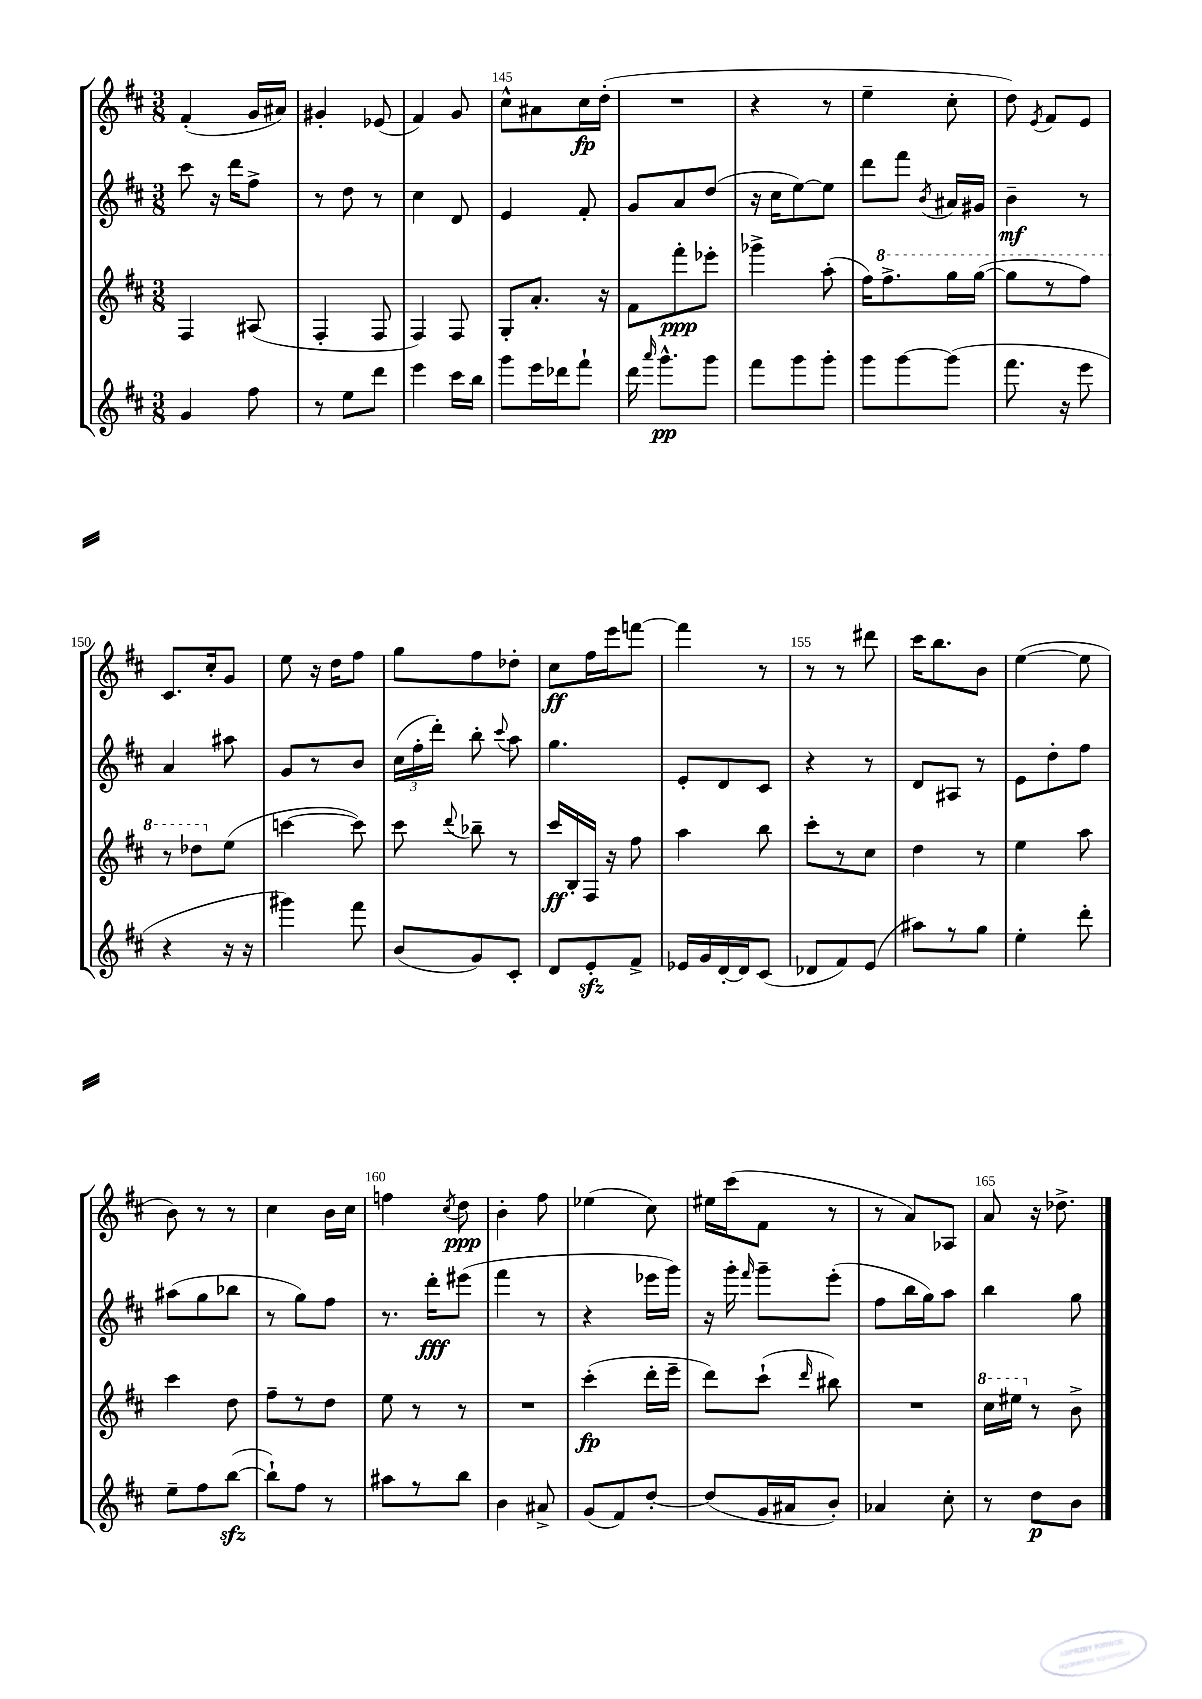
<<
\new StaffGroup <<
\new Staff = "s0" {
    \clef treble \key d \major \numericTimeSignature \time 3/8
    \autoBeamOff fis'4-.( g'16[ ais'16]) |
    gis'4-. ees'8( |
    fis'4) g'8 |
    cis''8[-^ ais'8 cis''16\fp d''16]-.( |
    R4. |
    r4 r8 |
    e''4-- cis''8-. |
    d''8) \acciaccatura { e'8 } fis'8[ e'8] |
    cis'8.[ cis''16-. g'8] |
    e''8 r16 d''16[ fis''8] |
    g''8[ fis''8 des''8]-. |
    cis''8[\ff fis''16 e'''16 f'''8]~ |
    f'''4 r8 |
    r8 r8 dis'''8 |
    cis'''16[ b''8. b'8] |
    e''4~( e''8 |
    b'8) r8 r8 |
    cis''4 b'16[ cis''16] |
    f''4 \acciaccatura { cis''8 } d''8\ppp |
    b'4-. fis''8 |
    ees''4( cis''8) |
    eis''16[ cis'''16( fis'8] r8 |
    r8 a'8[) aes8] |
    a'8 r16 des''8.-> \bar "|." |
}
\new Staff = "s1" {
    \clef treble \key d \major \numericTimeSignature \time 3/8
    \autoBeamOff cis'''8 r16 d'''16[ fis''8]-> |
    r8 d''8 r8 |
    cis''4 d'8 |
    e'4 fis'8-. |
    g'8[ a'8 d''8]( |
    r16 cis''16[ e''8~) e''8] |
    d'''8[ fis'''8] \acciaccatura { b'8 } ais'16[ gis'16] |
    b'4--\mf r8 |
    a'4 ais''8 |
    g'8[ r8 b'8] |
    \tuplet 3/2 { cis''16[( fis''16-. d'''16]-.) } b''8-. \appoggiatura { cis'''8 } a''8 |
    g''4. |
    e'8[-. d'8 cis'8] |
    r4 r8 |
    d'8[ ais8] r8 |
    e'8[ d''8-. fis''8] |
    ais''8[( g''8 bes''8] |
    r8 g''8[) fis''8] |
    r8. d'''16[-.\fff eis'''8]( |
    fis'''4 r8 |
    r4 ees'''16[ g'''16]) |
    r16 g'''16-. \grace { fis'''16 } g'''8[-- e'''8]-.( |
    fis''8[ b''16 g''16) a''8] |
    b''4 g''8 \bar "|." |
}
\new Staff = "s2" {
    \clef treble \key d \major \numericTimeSignature \time 3/8
    \autoBeamOff fis4 ais8( |
    fis4-. fis8 |
    fis4) fis8 |
    g8[-. a'8.]-. r16 |
    fis'8[ fis'''8-.\ppp ees'''8]-. |
    ges'''4-> a''8-.( |
    fis''16[) \ottava #1 fis'''8.-> g'''16 g'''16]~( |
    g'''8[ r8 fis'''8]) |
    r8 des'''8[ \ottava #0 e''8]( |
    c'''4~ c'''8) |
    cis'''8 \appoggiatura { d'''8 } bes''8-- r8 |
    cis'''16[\ff b16-. fis16] r16 fis''8 |
    a''4 b''8 |
    cis'''8[-. r8 cis''8] |
    d''4 r8 |
    e''4 a''8 |
    cis'''4 d''8 |
    fis''8[-- r8 d''8] |
    e''8 r8 r8 |
    R4. |
    cis'''4-.\fp( d'''16[-. e'''16]-- |
    d'''8[) cis'''8]-!( \grace { d'''16 } bis''8) |
    R4. |
    \ottava #1 cis'''16[ eis'''16] \ottava #0 r8 b'8-> \bar "|." |
}
\new Staff = "s3" {
    \clef treble \key d \major \numericTimeSignature \time 3/8
    \autoBeamOff g'4 fis''8 |
    r8 e''8[ d'''8] |
    e'''4 cis'''16[ b''16] |
    g'''8[ e'''16 des'''16 fis'''8]-! |
    d'''16 \grace { a'''16 } g'''8.[-^\pp g'''8] |
    fis'''8[ g'''8 g'''8]-. |
    g'''8[ g'''8~ g'''8]( |
    fis'''8. r16 e'''8 |
    r4 r16 r16 |
    gis'''4) fis'''8 |
    b'8[( g'8) cis'8]-. |
    d'8[ e'8-.\sfz fis'8]-> |
    ees'16[ g'16 d'16~-. d'16 cis'8]( |
    des'8[ fis'8) e'8]( |
    ais''8[) r8 g''8] |
    e''4-. d'''8-. |
    e''8[-- fis''8 b''8]~\sfz( |
    b''8[-!) fis''8] r8 |
    ais''8[ r8 b''8] |
    b'4 ais'8-> |
    g'8[( fis'8) d''8]~-. |
    d''8[( g'16 ais'16 b'8]-.) |
    aes'4 cis''8-. |
    r8 d''8[\p b'8] \bar "|." |
}
>>
>>
\layout { \context { \Score currentBarNumber = #142 \override BarNumber.break-visibility = ##(#f #t #t) barNumberVisibility = #(every-nth-bar-number-visible 5) } }
